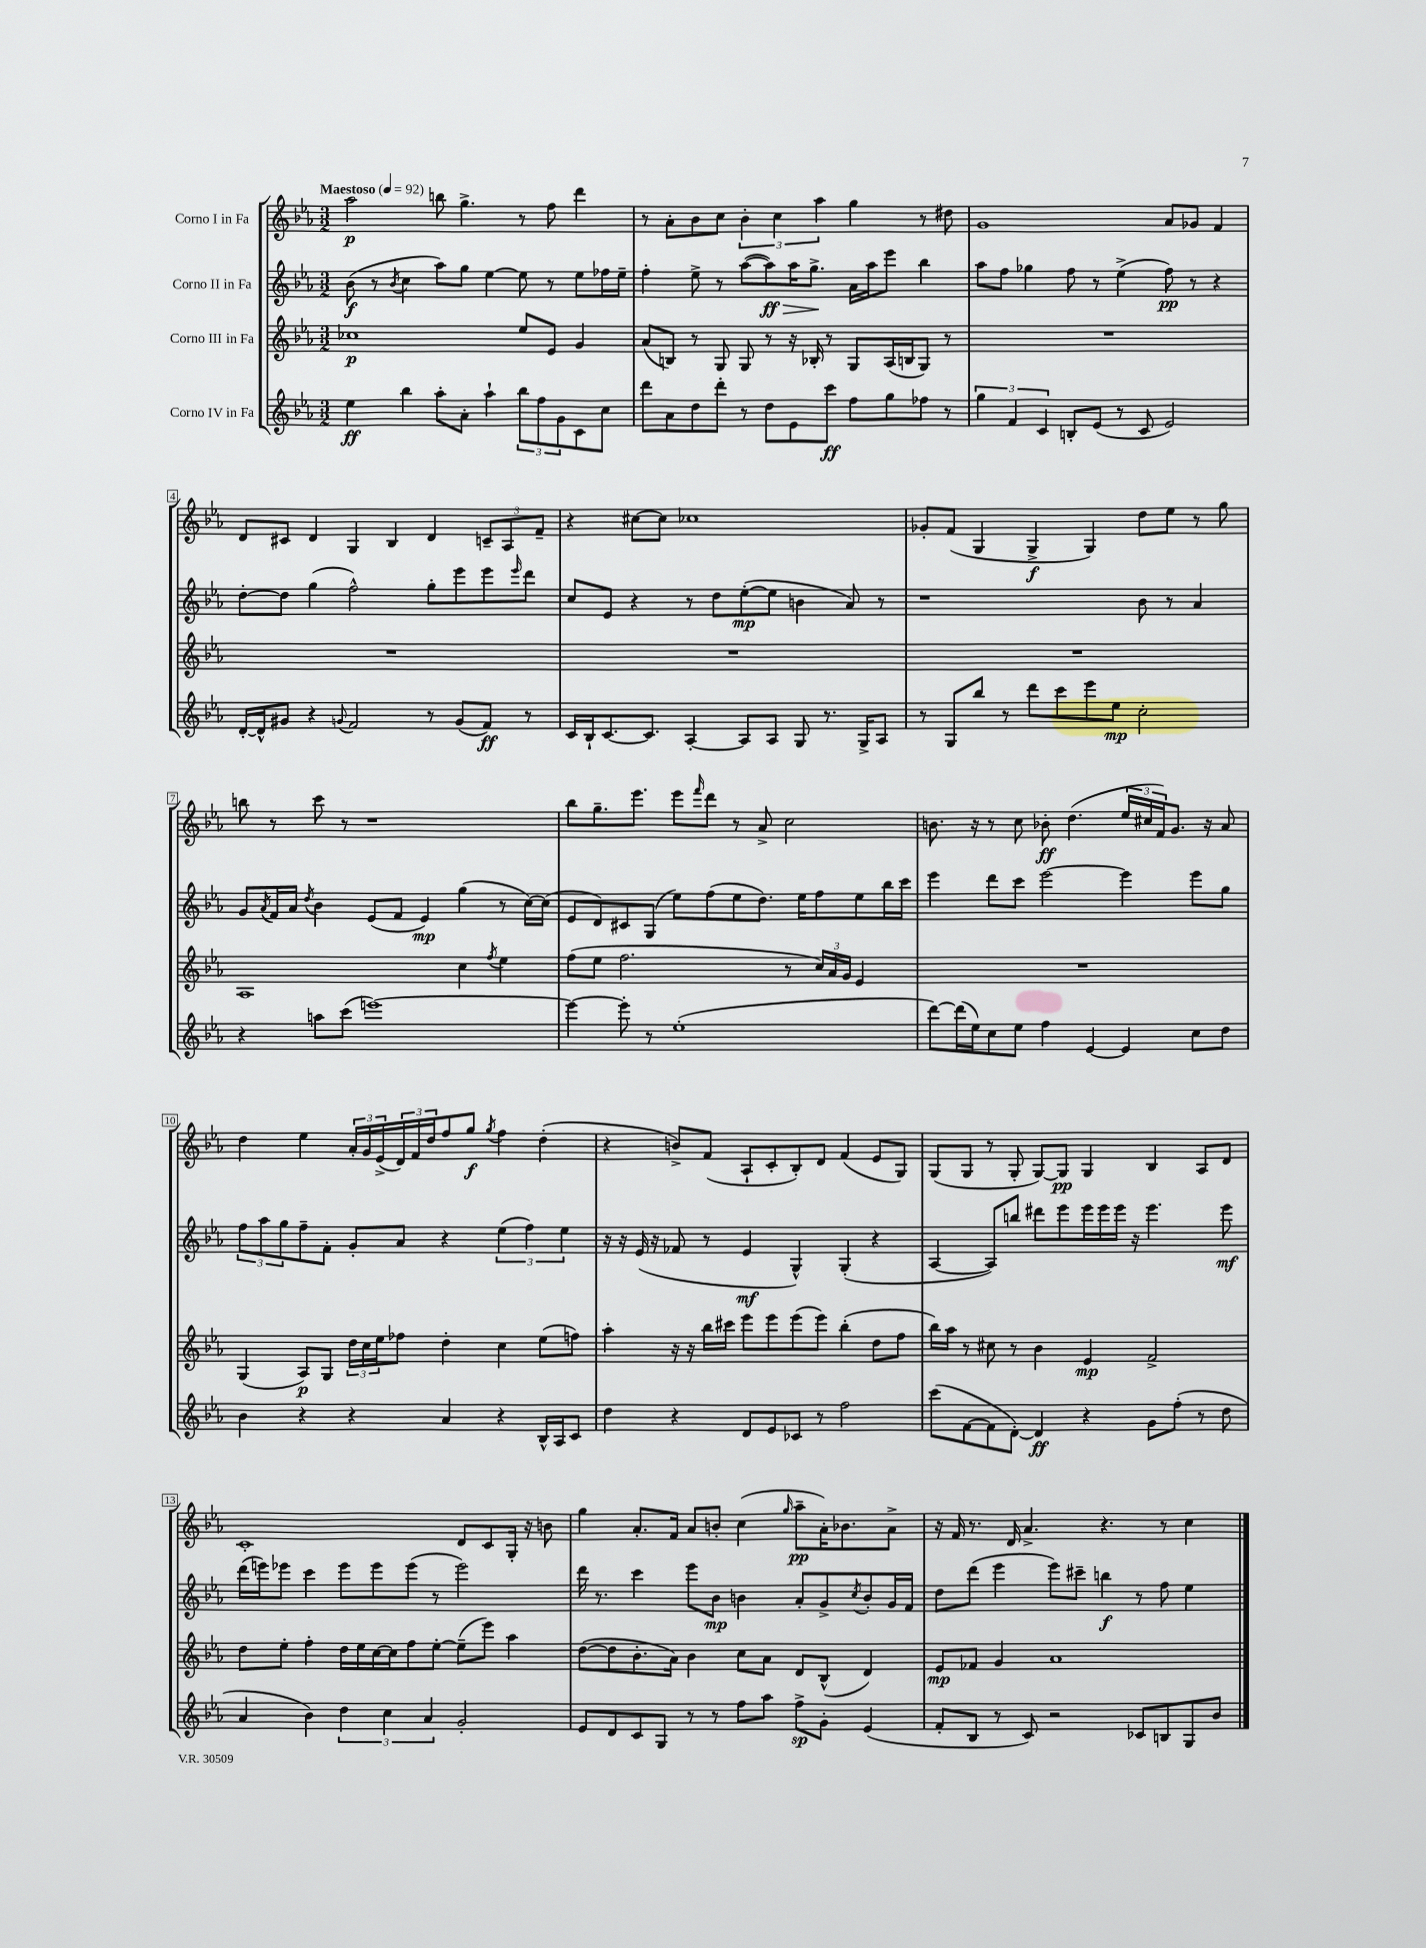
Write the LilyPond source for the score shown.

<<
\new StaffGroup <<
\new Staff = "s0" \with { instrumentName = "Corno I in Fa" } {
    \clef treble \key ees \major \numericTimeSignature \time 3/2 \tempo "Maestoso" 4 = 92
    aes''2\p b''8 g''4.-> r8 f''8 d'''4 |
    r8 aes'8-. bes'8 c''8 \tuplet 3/2 { bes'4-. c''4 aes''4 } g''4 r8 dis''8 |
    g'1 aes'8 ges'8 f'4 |
    d'8 cis'8 d'4 g4 bes4 d'4 \tuplet 3/2 { c'8-- aes8 f'8-- } |
    r4 cis''8~ cis''8 ces''1 |
    ges'8-. f'8( g4 g4->\f g4) d''8 ees''8 r8 g''8 |
    b''8 r8 c'''8 r8 r1 |
    bes''8 g''8.-- ees'''8. ees'''8 \grace { f'''16 } d'''8 r8 aes'8-> c''2 |
    b'8. r16 r8 c''8 bes'8-.\ff d''4.( \tuplet 3/2 { ees''16 cis''16 f'16) } g'8. r16 aes'8 |
    d''4 ees''4 \tuplet 3/2 { aes'16-. g'16 ees'16->( } \tuplet 3/2 { d'16) f'16 d''16 } f''8 g''8\f \acciaccatura { g''8 } f''4 d''4-.( |
    r4 b'8->) f'8( aes8-! c'8-. bes8-.) d'8 f'4( ees'8 g8) |
    g8( g8 r8 g8-. g8~) g8\pp g4 bes4 aes8 d'8 |
    c'1-. d'8 c'8 g16-. r16 b'8 |
    g''4 aes'8.-. f'16 aes'8 b'8-. c''4( \grace { g''16 } aes''8--\pp aes'16-.) bes'8. aes'8-> |
    r16 f'16 r8. d'16 aes'4.-> r4. r8 c''4 \bar "|." |
}
\new Staff = "s1" \with { instrumentName = "Corno II in Fa" } {
    \clef treble \key ees \major \numericTimeSignature \time 3/2
    bes'8\f( r8 \acciaccatura { bes'8 } c''4 aes''8) g''8 ees''4~ ees''8 r8 ees''8 fes''16 ees''16-- |
    f''4-. ees''8-> r8 aes''8~( aes''8\ff\>) aes''16 g''8.->\! aes'16 aes''16 ees'''8 bes''4 |
    aes''8 f''8 ges''4 f''8 r8 ees''4->( f''8\pp) r8 r4 |
    d''8~-. d''8 g''4( f''2-^) g''8-. ees'''8 ees'''8 \grace { ees'''16 } d'''8 |
    c''8 ees'8 r4 r8 d''8 ees''8~-.\mp( ees''8 b'4 aes'8) r8 |
    r1 bes'8 r8 aes'4 |
    g'8 \acciaccatura { aes'8 } f'16 aes'16 \acciaccatura { d''8 } bes'4 ees'8( f'8 ees'4\mp) g''4( r8 c''16~) c''16( |
    ees'8 d'8) cis'8 g8( ees''8) f''8( ees''8 d''8.) ees''16 f''8 ees''8 bes''16 c'''16 |
    ees'''4 d'''8 c'''8 ees'''2~ ees'''4 ees'''8 g''8 |
    \tuplet 3/2 { f''8 aes''8 g''8 } f''8-- f'8-. g'8-. aes'8 r4 \tuplet 3/2 { ees''4( f''4) ees''4 } |
    r16 r16 ees'16( r16 fes'8 r8 ees'4\mf g4-^) g4-.( r4 |
    aes4~ aes8) b''8 dis'''8 ees'''8 ees'''16 ees'''16 ees'''16 r16 ees'''4. ees'''8\mf |
    d'''16( e'''16) ees'''8 c'''4 ees'''8 ees'''8 ees'''8( r8 ees'''2) |
    d'''16 r8. c'''4 ees'''8 bes'8\mp b'4 aes'8-. g'8-> \acciaccatura { c''8 } b'8-. g'16 f'16 |
    d''8 d'''8( ees'''4 ees'''8) cis'''8-- b''4\f r8 f''8 ees''4 \bar "|." |
}
\new Staff = "s2" \with { instrumentName = "Corno III in Fa" } {
    \clef treble \key ees \major \numericTimeSignature \time 3/2
    ces''1\p ees''8 ees'8 g'4 |
    aes'8( b8) r8 g8 g8 r8 r16 bes16-. r8 g8 aes16( b16 g8) r8 |
    R1. |
    R1. |
    R1. |
    R1. |
    aes1 c''4 \acciaccatura { f''8 } ees''4 |
    f''8( ees''8 f''2. r8 \tuplet 3/2 { c''16) aes'16 g'16 } ees'4 |
    R1. |
    g4( aes8\p) g8 \tuplet 3/2 { d''16 c''16 ees''16 } fes''8 d''4-. c''4 ees''8( f''8) |
    aes''4-. r16 r16 bes''16 cis'''16 ees'''8 ees'''8 ees'''8( ees'''8) bes''4-.( d''8 f''8 |
    bes''16) aes''16 r8 cis''8 r8 bes'4 ees'4\mp f'2-> |
    d''8 ees''8-. f''4-. d''16 ees''16 c''16~ c''16 f''8 ees''8~-. ees''8--( ees'''8) aes''4 |
    d''8~( d''8 bes'8.-. aes'16) bes'4 c''8 aes'8 d'8 bes8-^( d'4) |
    ees'8\mp fes'8 g'4 aes'1 \bar "|." |
}
\new Staff = "s3" \with { instrumentName = "Corno IV in Fa" } {
    \clef treble \key ees \major \numericTimeSignature \time 3/2
    ees''4\ff bes''4 aes''8-. aes'8-. aes''4-! \tuplet 3/2 { bes''8 f''8 g'8 } c'8 c''8 |
    d'''8 aes'8 d''8 d'''8-. r8 d''8 ees'8 c'''8\ff f''8 g''8 fes''8 r8 |
    \tuplet 3/2 { g''4 f'4 c'4 } b8-. ees'8( r8 c'8 ees'2) |
    d'16~-. d'16-^ gis'8 r4 \appoggiatura { g'8 } f'2 r8 g'8( f'8\ff) r8 |
    c'16 bes16-! c'8.~ c'8. aes4~-. aes8 aes8 g8 r8. g16-> aes8 |
    r8 g8 bes''8 r8 d'''8 c'''8 ees'''8 ees''8\mp c''2-. |
    r4 a''8 c'''8( e'''1~) |
    e'''4~ e'''8-. r8 ees''1-.( |
    d'''8~) d'''16( ees''16) c''8 ees''8 f''4 ees'4~ ees'4 c''8 d''8 |
    bes'4 r4 r4 aes'4 r4 bes16-^ aes16 c'8 |
    d''4 r4 d'8 ees'8 ces'8 r8 f''2 |
    c'''8( f'8~ f'8 d'8~-.) d'4\ff r4 g'8 f''8-.( r8 d''8 |
    aes'4 bes'4) \tuplet 3/2 { d''4 c''4 aes'4 } g'2-. |
    ees'8 d'8 c'8 g8 r8 r8 f''8 aes''8 f''8->\sp g'8-. ees'4( |
    f'8-. bes8 r8 c'8) r2 ces'8 b8 g8 bes'8 \bar "|." |
}
>>
>>
\layout { \context { \Score \override BarNumber.stencil = #(make-stencil-boxer 0.1 0.3 ly:text-interface::print) } }
